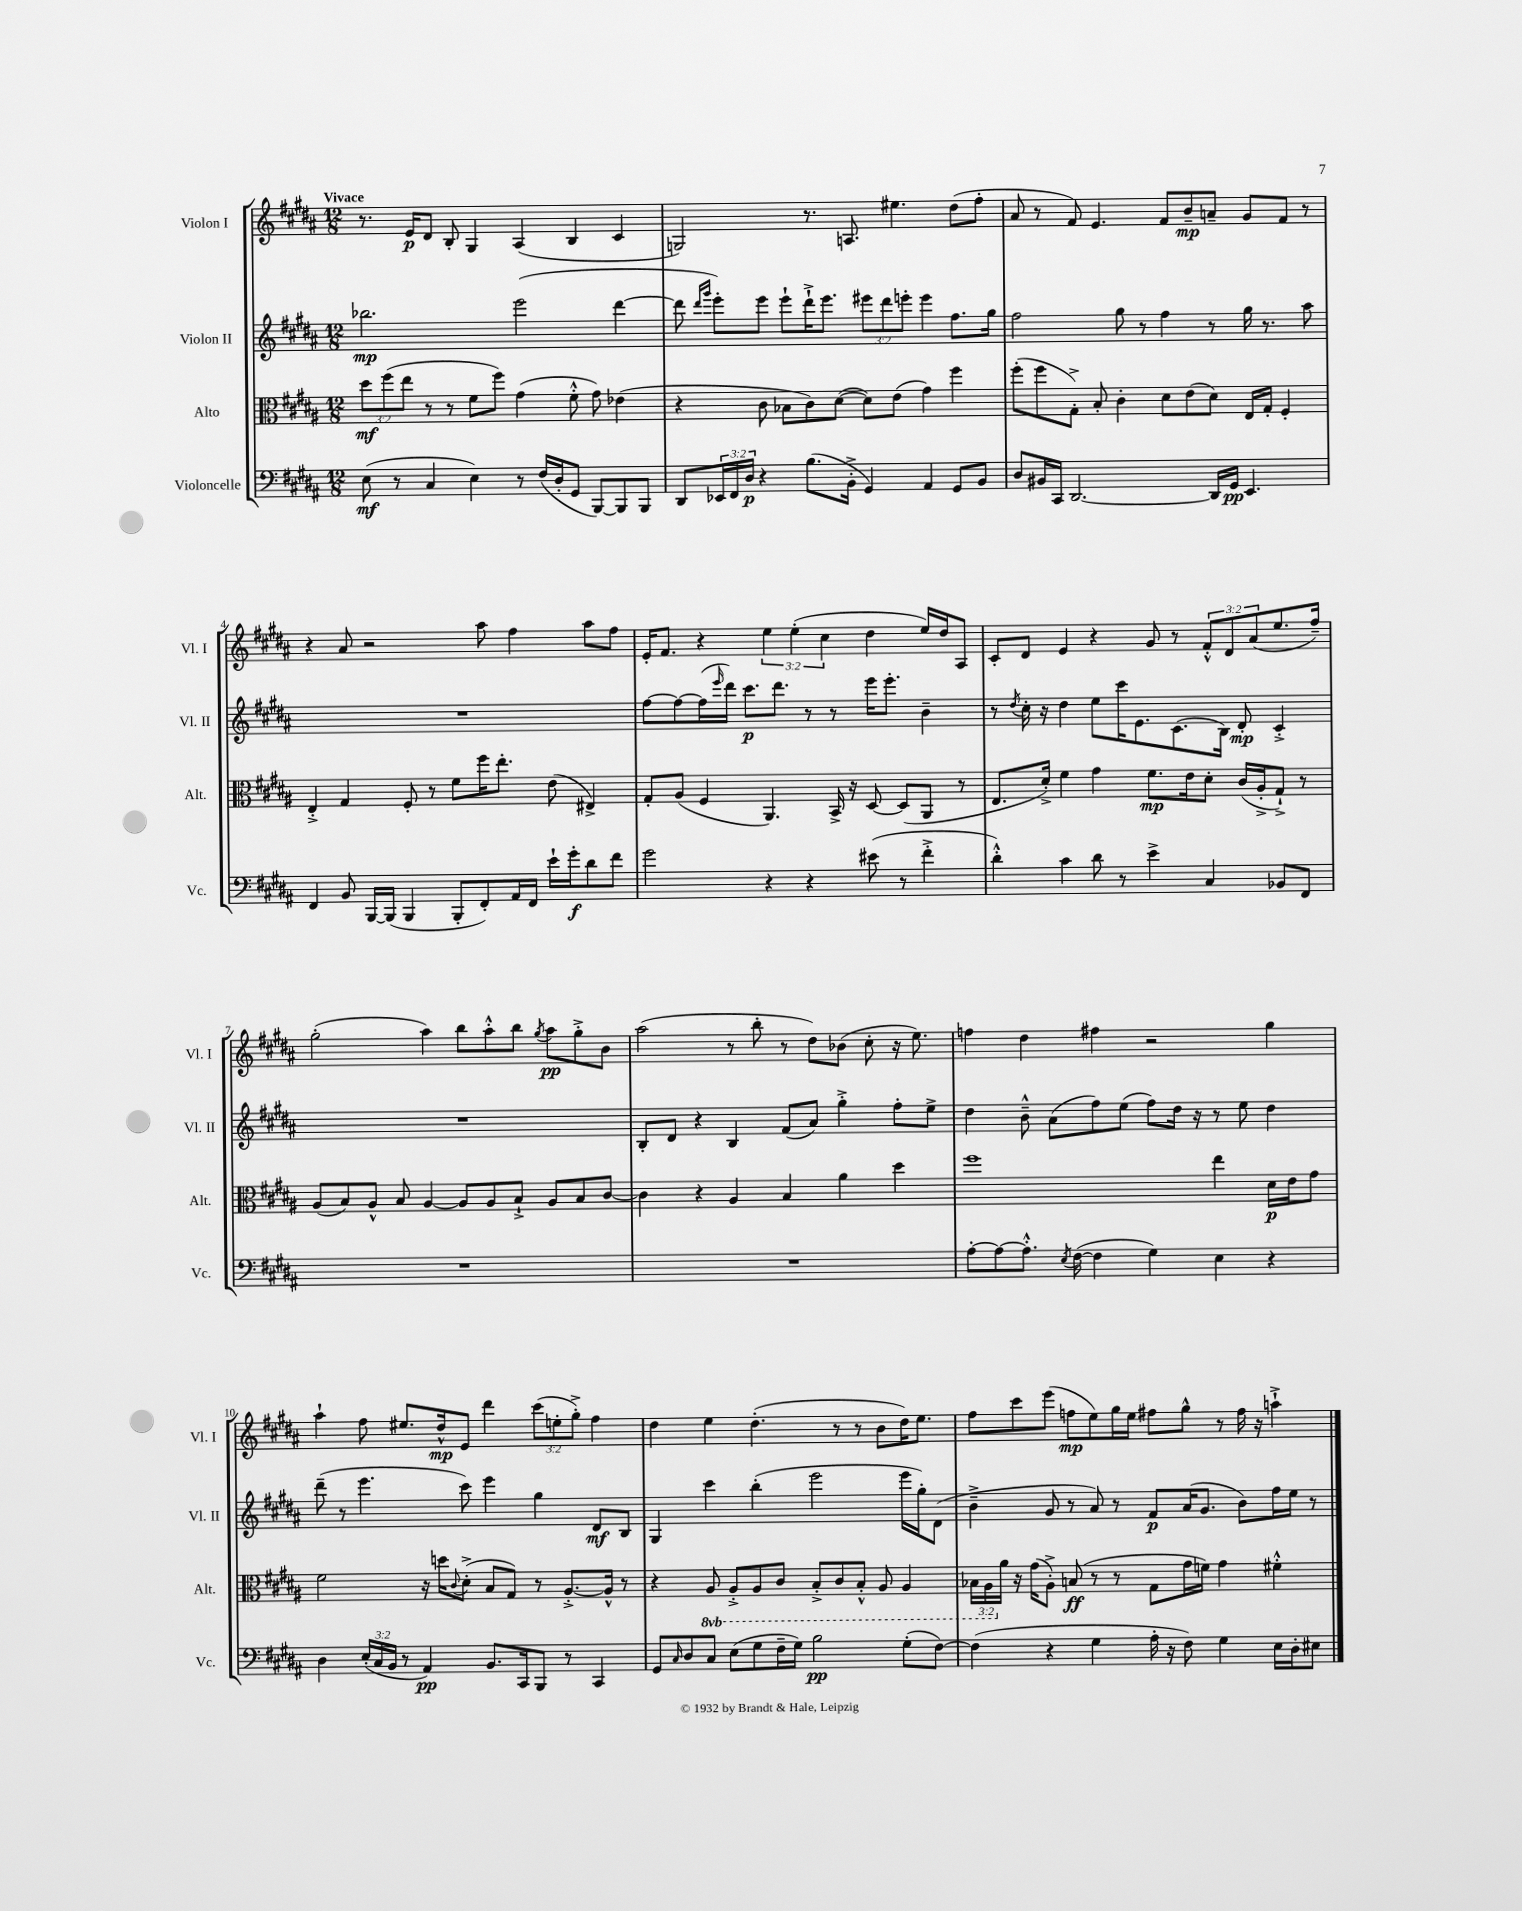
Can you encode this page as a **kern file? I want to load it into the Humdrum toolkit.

**kern	**dynam	**kern	**dynam	**kern	**dynam	**kern	**dynam
*part4	*part4	*part3	*part3	*part2	*part2	*part1	*part1
*staff4	*staff4	*staff3	*staff3	*staff2	*staff2	*staff1	*staff1
*I"Violoncelle	*	*I"Alto	*	*I"Violon II	*	*I"Violon I	*
*I'Vc.	*	*I'Alt.	*	*I'Vl. II	*	*I'Vl. I	*
*clefF4	*	*clefC3	*	*clefG2	*	*clefG2	*
*k[f#c#g#d#a#]	*	*k[f#c#g#d#a#]	*	*k[f#c#g#d#a#]	*	*k[f#c#g#d#a#]	*
*M12/8	*	*M12/8	*	*M12/8	*	*M12/8	*
=1	=1	=1	=1	=1	=1	=1	=1
!	!	!	!	!	!	!LO:TX:a:B:t=Vivace	!
(8E\	mf	12dd#\L	mf	2.bb-X\	mp	8.r	.
.	.	(12ff#\	.	.	.	.	.
8r	.	.	.	.	.	.	.
.	.	12ee\J	.	.	.	.	.
.	.	.	.	.	.	16e/KL	p
4C#/	.	8r	.	.	.	8d#/J	.
.	.	8r	.	.	.	8B'/	.
4E\)	.	8f#\L	.	.	.	4G#/	.
.	.	8ff#\J)	.	.	.	.	.
8r	.	(4g#\	.	(2eee\	.	(4A#/	.
(16F#/LL	.	.	.	.	.	.	.
16D#'/J	.	.	.	.	.	.	.
8GG#/J	.	8f#'^^\	.	.	.	4B/	.
[8BBB/L)	.	8g#\)	.	.	.	.	.
8BBB/]	.	(4e-X\	.	[4ddd#\	.	4c#/	.
8BBB/J	.	.	.	.	.	.	.
=2	=2	=2	=2	=2	=2	=2	=2
8DD#/L	.	4r	.	8ddd#\]	.	2Gn/)	.
.	.	.	.	16qqddd#/LL	.	.	.
.	.	.	.	16qqggg#/JJ	.	.	.
24EE-X/L	.	.	.	8eee'\L)	.	.	.
24FF#/	.	.	.	.	.	.	.
24D#/JJ	p	.	.	.	.	.	.
4r	.	8c#\	.	8eee\J	.	.	.
.	.	8B-X\L	.	8eee`\L	.	.	.
(8.B\L	.	8c#\)	.	16ddd#`^\K	.	8.r	.
.	.	.	.	8.eee\J	.	.	.
.	.	([8d#\J	.	.	.	.	.
16BB'^\Jk	.	.	.	.	.	8.An/	.
4GG#/)	.	8d#\L])	.	12eee#X\L	.	.	.
.	.	.	.	12ddd#\	.	.	.
.	.	(8e\J	.	.	.	4.ee#X\	.
.	.	.	.	12eeen'\J	.	.	.
4AA#/	.	4g#\)	.	4eee\	.	.	.
8GG#/L	.	4ff#\	.	8.ff#\L	.	(8dd#\L	.
8BB/J	.	.	.	.	.	8ff#'\J	.
.	.	.	.	16gg#\Jk	.	.	.
=3	=3	=3	=3	=3	=3	=3	=3
8D#/L	.	(8ff#'\L	.	2ff#\	.	8a#/	.
16BB#X/L	.	8ff#\	.	.	.	8r	.
16CC#/JJ	.	.	.	.	.	.	.
[2.DD#/	.	8G#'^\J)	.	.	.	8f#/)	.
.	.	8B'/	.	.	.	4.e/	.
.	.	4c#'\	.	8gg#\	.	.	.
.	.	.	.	8r	.	.	.
.	.	8d#\L	.	4ff#\	.	8f#/L	.
.	.	(8e\	.	.	.	8b~/	mp
16DD#/LL]	.	8d#\J)	.	8r	.	8an~/J	.
16GG#/JJ	pp	.	.	.	.	.	.
4.EE/	.	16E/LL	.	16gg#\	.	8g#/L	.
.	.	16G#'/JJ	.	8.r	.	.	.
.	.	4F#'/	.	.	.	8f#/J	.
.	.	.	.	8aa#\	.	8r	.
!!LO:LB:g=z
=4	=4	=4	=4	=4	=4	=4	=4
4FF#/	.	4E'^/	.	1.r	.	4r	.
8BB/	.	4G#/	.	.	.	8a#/	.
[16BBB/LL	.	.	.	.	.	2r	.
(16BBB/JJ]	.	.	.	.	.	.	.
4BBB/	.	8F#'/	.	.	.	.	.
.	.	8r	.	.	.	.	.
8BBB'/L	.	8f#\L	.	.	.	.	.
8FF#'/)	.	16ff#\K	.	.	.	8aa#\	.
.	.	8.ee'\J	.	.	.	.	.
16AA#/L	.	.	.	.	.	4ff#\	.
16FF#/JJ	.	.	.	.	.	.	.
16e`\LL	.	(8e\	.	.	.	.	.
16g#'\J	f	.	.	.	.	.	.
8d#\	.	4E#X^/)	.	.	.	8aa#\L	.
8f#\J	.	.	.	.	.	8ff#\J	.
=5	=5	=5	=5	=5	=5	=5	=5
2g#\	.	8G#'/L	.	[8ff#\L	.	16e'/KL	.
.	.	.	.	.	.	8.f#/J	.
.	.	(8A#/J	.	8ff#\_	.	.	.
.	.	4F#/	.	(16ff#\L]	.	4r	.
.	.	.	.	16qqeee/	.	.	.
.	.	.	.	16ddd#\JJ)	.	.	.
.	.	.	.	8.ccc#\L	p	.	.
4r	.	4.AA#/)	.	.	.	6ee\	.
.	.	.	.	8.ddd#\J	.	.	.
.	.	.	.	.	.	(6ee'\	.
4r	.	.	.	8r	.	.	.
.	.	.	.	.	.	6cc#\	.
.	.	16BB^/	.	8r	.	.	.
.	.	16r	.	.	.	.	.
(8e#X\	.	[8D#/	.	16eee\KL	.	4dd#\	.
.	.	.	.	8.eee'\J	.	.	.
8r	.	(8D#/L]	.	.	.	.	.
4f#'^\	.	8AA#/J	.	4b~\	.	16ee/LL)	.
.	.	.	.	.	.	16dd#/J	.
.	.	8r	.	.	.	8A#/J	.
=6	=6	=6	=6	=6	=6	=6	=6
4d#'^^\)	.	8.E/L	.	8r	.	8c#'/L	.
.	.	.	.	8qdd#/	.	.	.
.	.	.	.	16cc#'\	.	8d#/J	.
.	.	16d#'^/Jk)	.	16r	.	.	.
4c#\	.	4f#\	.	4dd#\	.	4e/	.
8d#\	.	4g#\	.	8ee\L	.	4r	.
8r	.	.	.	16ccc#\K	.	.	.
.	.	.	.	8.e\	.	.	.
4e^\	.	8.f#\L	mp	.	.	8g#/	.
.	.	.	.	(8.c#\	.	8r	.
.	.	16e\k	.	.	.	.	.
4C#/	.	8d#'\J	.	.	.	12f#'^^/L	.
.	.	.	.	16B\Jk)	.	.	.
.	.	.	.	.	.	12d#/	.
.	.	(16c#/LL	.	8d#'/	mp	.	.
.	.	.	.	.	.	(12a#/	.
.	.	16A#'^/J	.	.	.	.	.
8BB-X/L	.	8G#`^/J)	.	4c#'^/	.	8.ee/	.
8FF#/J	.	8r	.	.	.	.	.
.	.	.	.	.	.	16ff#~/Jk)	.
!!LO:LB:g=z
=7	=7	=7	=7	=7	=7	=7	=7
1.r	.	(8A#/L	.	1.r	.	(2gg#'\	.
.	.	8B/)	.	.	.	.	.
.	.	8A#^^/J	.	.	.	.	.
.	.	8B/	.	.	.	.	.
.	.	[4A#/	.	.	.	4aa#\)	.
.	.	8A#/L]	.	.	.	8bb\L	.
.	.	8A#/	.	.	.	8aa#'^^\	.
.	.	8B`^/J	.	.	.	8bb\J	.
.	.	.	.	.	.	8qgg#/	.
.	.	8A#/L	.	.	.	8aa#\L	pp
.	.	8B/	.	.	.	8gg#'^\	.
.	.	[8c#/J	.	.	.	8b\J	.
=8	=8	=8	=8	=8	=8	=8	=8
1.r	.	4c#\]	.	8B'/L	.	(2aa#\	.
.	.	.	.	8d#/J	.	.	.
.	.	4r	.	4r	.	.	.
.	.	4A#/	.	4B/	.	8r	.
.	.	.	.	.	.	8bb'\	.
.	.	4B/	.	(8f#/L	.	8r	.
.	.	.	.	8a#/J)	.	8dd#\L)	.
.	.	4a#\	.	4gg#'^\	.	(8b-X\J	.
.	.	.	.	.	.	8cc#'\	.
.	.	4dd#\	.	8ff#'\L	.	16r	.
.	.	.	.	.	.	8.ee\)	.
.	.	.	.	8ee^\J	.	.	.
=9	=9	=9	=9	=9	=9	=9	=9
[8A#'\L	.	1ff#	.	4dd#\	.	4ffn\	.
8A#\_	.	.	.	.	.	.	.
8.A#'^^\J]	.	.	.	8b~^^\	.	4dd#\	.
.	.	.	.	(8a#\L	.	.	.
8qE/	.	.	.	.	.	.	.
([16F#\	.	.	.	.	.	.	.
4F#\]	.	.	.	8ff#\)	.	4ff#X\	.
.	.	.	.	(8ee\J	.	.	.
4G#\)	.	.	.	8ff#\L)	.	2r	.
.	.	.	.	16dd#\Jk	.	.	.
.	.	.	.	16r	.	.	.
4E\	.	4ee\	.	8r	.	.	.
.	.	.	.	8ee\	.	.	.
4r	.	16d#\LL	p	4dd#\	.	4gg#\	.
.	.	16e\J	.	.	.	.	.
.	.	8g#\J	.	.	.	.	.
!!LO:LB:g=z
=10	=10	=10	=10	=10	=10	=10	=10
4D#\	.	2f#\	.	(8ddd#~\	.	4aa#`\	.
.	.	.	.	8r	.	.	.
(24E'/LL	.	.	.	4.eee\	.	8ff#\	.
24C#/	.	.	.	.	.	.	.
24BB/JJ	.	.	.	.	.	.	.
8r	.	.	.	.	.	8.ee#X/L	.
4AA#/)	pp	16r	.	.	.	.	.
.	.	16ddn\KL	.	.	.	16dd#^^/k	mp
.	.	8qqc#/	.	.	.	.	.
.	.	(8d#'^\J	.	8ccc#\)	.	8e/J	.
8.BB/L	.	8B/L	.	4eee\	.	4ddd#\	.
.	.	8G#/J)	.	.	.	.	.
16CC#/k	.	.	.	.	.	.	.
8BBB/J	.	8r	.	4gg#\	.	(12ccc#\L	.
.	.	.	.	.	.	12een'\	.
8r	.	[8.A#'^/L	.	.	.	.	.
.	.	.	.	.	.	12gg#'^\J)	.
4CC#/	.	.	.	8d#/L	mf	4ff#\	.
.	.	16A#^^/Jk]	.	.	.	.	.
.	.	8r	.	8B/J	.	.	.
=11	=11	=11	=11	=11	=11	=11	=11
8GG#/L	.	4r	.	4G#/	.	4dd#\	.
16qqC#/	.	.	.	.	.	.	.
8D#/	.	.	.	.	.	.	.
*	*	*8ba	*	*	*	*	*
8C#/J	.	8AA#/	.	4ccc#\	.	4ee\	.
(8E\L	.	8AA#'^/L	.	.	.	.	.
8G#\	.	8AA#/	.	(4bb'\	.	(4.dd#'\	.
16F#~\L	.	8C#/J	.	.	.	.	.
16G#\JJ)	.	.	.	.	.	.	.
2B\	pp	8BB'^/L	.	2eee\	.	.	.
.	.	8C#/	.	.	.	8r	.
.	.	8BB'^^/J	.	.	.	8r	.
.	.	8AA#/	.	.	.	8b\L	.
(8G#'\L	.	4AA#/	.	16eee\LL	.	16dd#\K)	.
.	.	.	.	16gg#'\J)	.	8.ee\J	.
[8F#\J)	.	.	.	(8d#\J	.	.	.
=12	=12	=12	=12	=12	=12	=12	=12
(4F#\]	.	24BB-X\LL	.	4b~^\	.	8ff#\L	.
.	.	24AA#\	.	.	.	.	.
*	*	*X8ba	*	*	*	*	*
.	.	24a#\JJ	.	.	.	.	.
.	.	16r	.	.	.	8ccc#\	.
.	.	(16g#\KL	.	.	.	.	.
4r	.	8A#'^\J)	.	8g#/	.	(8eee\J	.
.	.	(8Bn/	ff	8r	.	8ffn\L	mp
4G#\	.	8r	.	8a#/)	.	8ee\)	.
.	.	8r	.	8r	.	16gg#\L	.
.	.	.	.	.	.	16ee\JJ	.
16A#'\	.	8G#\L	.	8f#/L	p	8ff#X\L	.
16r	.	.	.	.	.	.	.
8F#\)	.	16g#\L	.	(16a#/K	.	8gg#^^\J	.
.	.	16fn\JJ)	.	8.g#/J	.	.	.
4G#\	.	4g#\	.	.	.	8r	.
.	.	.	.	8b\L)	.	16ff#\	.
.	.	.	.	.	.	16r	.
16E\LL	.	4f#X'^^\	.	16ff#\L	.	4aan`^\	.
16D#'\J	.	.	.	16ee\JJ	.	.	.
8E#X\J	.	.	.	8r	.	.	.
==	==	==	==	==	==	==	==
*-	*-	*-	*-	*-	*-	*-	*-
